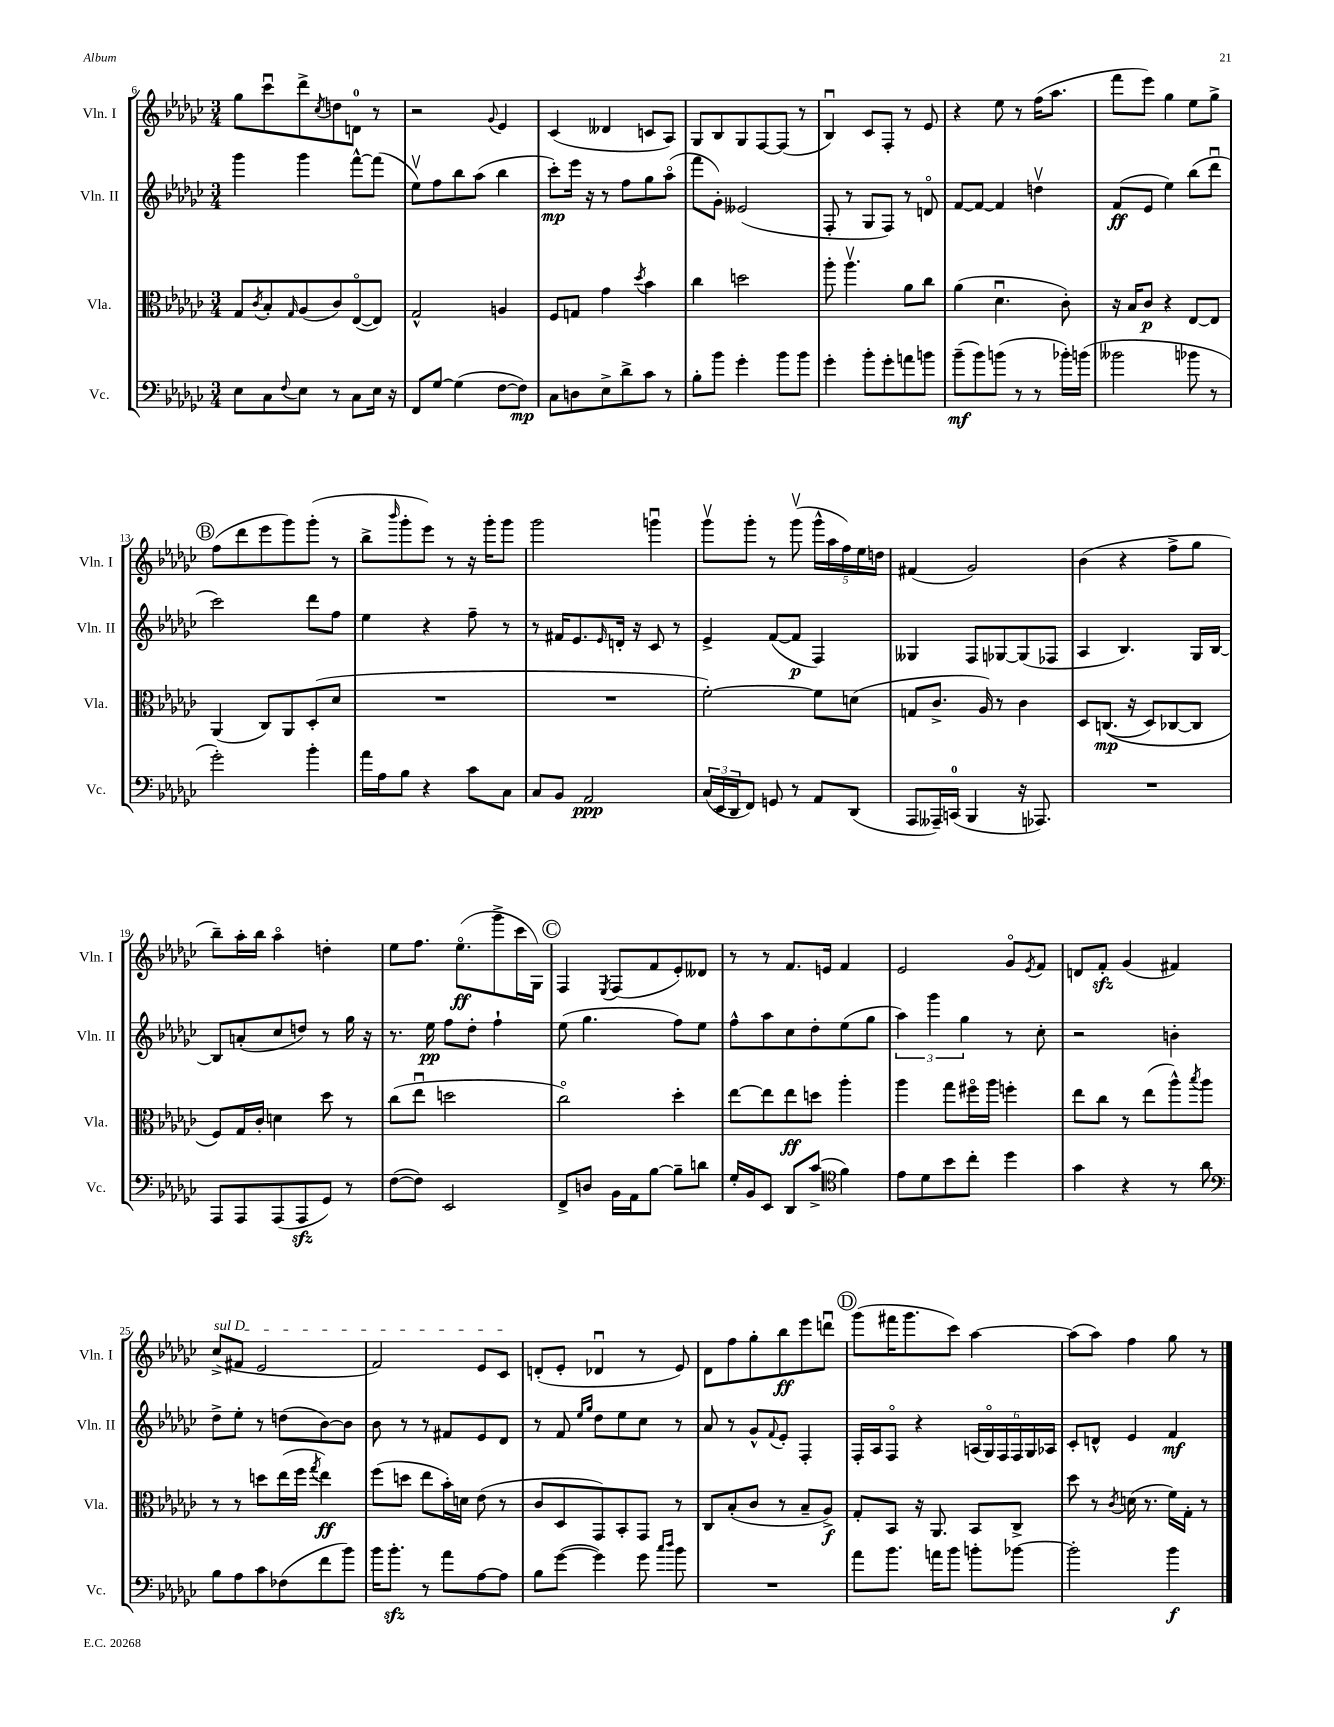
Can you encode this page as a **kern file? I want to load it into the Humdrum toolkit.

**kern	**dynam	**kern	**dynam	**kern	**dynam	**kern	**dynam
*part4	*part4	*part3	*part3	*part2	*part2	*part1	*part1
*staff4	*staff4	*staff3	*staff3	*staff2	*staff2	*staff1	*staff1
*I"Vc.	*	*I"Vla.	*	*I"Vln. II	*	*I"Vln. I	*
*I'Vc.	*	*I'Vla.	*	*I'Vln. II	*	*I'Vln. I	*
*clefF4	*	*clefC3	*	*clefG2	*	*clefG2	*
*k[b-e-a-d-g-c-]	*	*k[b-e-a-d-g-c-]	*	*k[b-e-a-d-g-c-]	*	*k[b-e-a-d-g-c-]	*
*M3/4	*	*M3/4	*	*M3/4	*	*M3/4	*
=6	=6	=6	=6	=6	=6	=6	=6
8E-\L	.	8G-/L	.	4ggg-\	.	8gg-\L	.
.	.	8qc-/	.	.	.	.	.
8C-\	.	8B-'/	.	.	.	8ccc-u\	.
8qqF/	.	16qqG-/	.	.	.	.	.
8E-\J	.	(8A-/	.	4ggg-\	.	8ddd-^\	.
.	.	.	.	.	.	8qcc-/	.
8r	.	8c-/)	.	.	.	8ddn\	.
8C-\L	.	([8E-/	.	[8fff^^\L	.	8dn\J	.
16E-\Jk	.	8E-/J])	.	(8fff\J]	.	8r	.
16r	.	.	.	.	.	.	.
=7	=7	=7	=7	=7	=7	=7	=7
8FF/L	.	2G-^^/	.	8ee-v\L)	.	2r	.
[8G-/J	.	.	.	8ff\	.	.	.
(4G-\]	.	.	.	8bb-\	.	.	.
.	.	.	.	(8aa-\J	.	.	.
.	.	.	.	.	.	8qqg-/	.
[8F\L	.	4An/	.	4bb-\	.	4e-/	.
8F\J])	mp	.	.	.	.	.	.
=8	=8	=8	=8	=8	=8	=8	=8
8C-\L	.	8F/L	.	8ccc-'\L)	mp	(4c-/	.
8Dn\	.	8Gn/J	.	16eee-\Jk	.	.	.
.	.	.	.	16r	.	.	.
8E-^\	.	4g-\	.	8r	.	4d--X/	.
8d-^\	.	.	.	8ff\L	.	.	.
.	.	8qdd-/	.	.	.	.	.
8c-\J	.	4b-\	.	8gg-\	.	8cn/L	.
8r	.	.	.	(8aa-\J	.	8A-/J)	.
=9	=9	=9	=9	=9	=9	=9	=9
8B-'\L	.	4cc-\	.	8fff\L	.	8G-/L	.
8b-\J	.	.	.	8g-'\J)	.	8B-/	.
4g-'\	.	2ddn\	.	(2e--X/	.	8G-/	.
.	.	.	.	.	.	[8F/	.
8b-\L	.	.	.	.	.	(8F/J]	.
8b-\J	.	.	.	.	.	8r	.
=10	=10	=10	=10	=10	=10	=10	=10
4g-'\	.	8aa-'\	.	8F'/	.	4B-u/)	.
.	.	4.aa-v\	.	8r	.	.	.
8b-'\L	.	.	.	8G-/L	.	8c-/L	.
8g-'\	.	.	.	8F/J)	.	8F'/J	.
8an\	.	8a-\L	.	8r	.	8r	.
8bn\J	.	8cc-\J	.	8dn/	.	8e-/	.
=11	=11	=11	=11	=11	=11	=11	=11
(8b-~\L	mf	(4a-\	.	[8f/L	.	4r	.
8b-\)	.	.	.	8f/J_	.	.	.
(8bn\J	.	4.d-u\	.	4f/]	.	8ee-\	.
8r	.	.	.	.	.	8r	.
8r	.	.	.	4ddnv\	.	(16ff\KL	.
.	.	.	.	.	.	8.aa-\J	.
16b-X'\LL)	.	8c-'\)	.	.	.	.	.
(16bn\JJ	.	.	.	.	.	.	.
=12	=12	=12	=12	=12	=12	=12	=12
2b--X\	.	16r	.	(8f/L	ff	8fff\L	.
.	.	16B-/KL	.	.	.	.	.
.	.	8c-/J	p	8e-/J	.	8eee-\J)	.
.	.	4r	.	4ee-\)	.	4gg-\	.
8b-X\	.	[8E-/L	.	(8bb-\L	.	8ee-\L	.
8r	.	8E-/J]	.	8ddd-u\J	.	8gg-^\J	.
!!LO:LB:g=z
!!LO:REH:place=s1:t=B
=13	=13	=13	=13	=13	=13	=13	=13
2g-'\)	.	(4AA-/	.	2ccc-\)	.	(8ff\L	.
.	.	.	.	.	.	8ddd-\	.
.	.	8C-/L)	.	.	.	8eee-\	.
.	.	8AA-/	.	.	.	8ggg-\)	.
4b-'\	.	(8D-'/	.	8ddd-\L	.	(8ggg-'\J	.
.	.	8d-/J	.	8ff\J	.	8r	.
=14	=14	=14	=14	=14	=14	=14	=14
16a-\LL	.	2.r	.	4ee-\	.	8bb-^\L	.
16A-\J	.	.	.	.	.	.	.
.	.	.	.	.	.	16qqbbb-/	.
8B-\J	.	.	.	.	.	8ggg-'\	.
4r	.	.	.	4r	.	8eee-\J)	.
.	.	.	.	.	.	8r	.
8c-\L	.	.	.	8ff~\	.	16r	.
.	.	.	.	.	.	16ggg-'\KL	.
8C-\J	.	.	.	8r	.	8ggg-\J	.
=15	=15	=15	=15	=15	=15	=15	=15
8C-/L	.	2.r	.	8r	.	2ggg-\	.
8BB-/J	.	.	.	16f#X/KL	.	.	.
.	.	.	.	8.e-/	.	.	.
2AA-/	ppp	.	.	.	.	.	.
.	.	.	.	16qqe-/	.	.	.
.	.	.	.	16dn'/Jk	.	.	.
.	.	.	.	16r	.	.	.
.	.	.	.	8c-/	.	4gggnu\	.
.	.	.	.	8r	.	.	.
=16	=16	=16	=16	=16	=16	=16	=16
(24C-/LL	.	[2f'\)	.	4e-^/	.	8ggg-v\L	.
24EE-/	.	.	.	.	.	.	.
24DD-/J	.	.	.	.	.	.	.
8FF/J)	.	.	.	.	.	8ggg-'\J	.
8GGn/	.	.	.	([8f/L	.	8r	.
8r	.	.	.	8f/J]	p	(8ggg-v\	.
8AA-/L	.	8f\L]	.	4F/)	.	20ggg-^^\LL	.
.	.	.	.	.	.	20aa-\	.
.	.	.	.	.	.	20ff\)	.
(8DD-/J	.	(8dn\J	.	.	.	.	.
.	.	.	.	.	.	20ee-\	.
.	.	.	.	.	.	20ddn\JJ	.
=17	=17	=17	=17	=17	=17	=17	=17
8AAA-/L	.	8Gn/L	.	4G--X/	.	(4f#X/	.
16AAA--X~/L)	.	8.c-^/J	.	.	.	.	.
(16CCn/JJ	.	.	.	.	.	.	.
4BBB-/	.	.	.	8F/L	.	2g-/)	.
.	.	16A-/)	.	.	.	.	.
.	.	8r	.	[8G-X/	.	.	.
16r	.	4c-\	.	(8G-/]	.	.	.
8.AAA-X/)	.	.	.	.	.	.	.
.	.	.	.	8F-X/J	.	.	.
=18	=18	=18	=18	=18	=18	=18	=18
2.r	.	8D-/L	.	4A-/	.	(4b-\	.
.	.	((8.Cn/J	mp	.	.	.	.
.	.	.	.	4.B-/)	.	4r	.
.	.	16r	.	.	.	.	.
.	.	8D-/L)	.	.	.	.	.
.	.	[8C-X/	.	.	.	8ff^\L	.
.	.	8C-/J]	.	16G-/LL	.	8gg-\J	.
.	.	.	.	[16B-/JJ	.	.	.
!!LO:LB:g=z
=19	=19	=19	=19	=19	=19	=19	=19
8AAA-/L	.	8F/L)	.	8B-/L]	.	8bb-~\L)	.
8AAA-/	.	16G-/L	.	(8an'/	.	16aa-'\L	.
.	.	16c-'/JJ	.	.	.	16bb-\JJ	.
(8AAA-/	.	4dn\	.	8cc-/	.	4aa-\	.
8AAA-zz/	.	.	.	8ddn/J)	.	.	.
8GG-/J)	.	8dd-\	.	8r	.	4ddn'\	.
8r	.	8r	.	16gg-\	.	.	.
.	.	.	.	16r	.	.	.
=20	=20	=20	=20	=20	=20	=20	=20
([8F\L	.	(8cc-\L	.	8.r	.	8ee-\L	.
8F\J])	.	8ee-u\J	.	.	.	8.ff\J	.
.	.	.	.	16ee-\	pp	.	.
2EE-/	.	2ddn\	.	8ff\L	.	.	.
.	.	.	.	.	.	(8.ee-\L	ff
.	.	.	.	8dd-'\J	.	.	.
.	.	.	.	4ff`\	.	8ggg-^\	.
.	.	.	.	.	.	16ccc-\L	.
.	.	.	.	.	.	16G-\JJ)	.
!!LO:REH:place=s1:t=C
=21	=21	=21	=21	=21	=21	=21	=21
8FF^/L	.	2cc-\)	.	(8ee-\	.	4F/	.
8Dn/J	.	.	.	4.gg-\	.	.	.
.	.	.	.	.	.	8qE-/	.
16BB-\LL	.	.	.	.	.	(8F/L	.
16AA-\J	.	.	.	.	.	.	.
[8B-\J	.	.	.	.	.	8f/	.
8B-~\L]	.	4dd-'\	.	8ff\L)	.	8e-'/)	.
8dn\J	.	.	.	8ee-\J	.	8d--X/J	.
=22	=22	=22	=22	=22	=22	=22	=22
16G-'/LL	.	[8ee-\L	.	8ff^^\L	.	8r	.
16BB-/J	.	.	.	.	.	.	.
8EE-/J	.	8ee-\]	.	8aa-\	.	8r	.
8DD-/L	.	8ee-\	ff	8cc-\	.	8.f/L	.
(8c-^/J	.	8ddn\J	.	8dd-'\	.	.	.
.	.	.	.	.	.	16en/Jk	.
*clefC4	*	*	*	*	*	*	*
4f\)	.	4aa-'\	.	(8ee-\	.	4f/	.
.	.	.	.	8gg-\J	.	.	.
=23	=23	=23	=23	=23	=23	=23	=23
8e-\L	.	4aa-\	.	6aa-\)	.	2e-/	.
8d-\	.	.	.	.	.	.	.
.	.	.	.	6ggg-\	.	.	.
8b-\	.	8gg-\L	.	.	.	.	.
.	.	.	.	6gg-\	.	.	.
8cc-'\J	.	16ff#X\L	.	.	.	.	.
.	.	16aa-\JJ	.	.	.	.	.
4dd-\	.	4ffn'\	.	8r	.	8g-/L	.
.	.	.	.	.	.	8qe-/	.
.	.	.	.	8cc-'\	.	8f/J	.
=24	=24	=24	=24	=24	=24	=24	=24
4g-\	.	8ee-\L	.	2r	.	8dn/L	.
.	.	8cc-\J	.	.	.	8fzz'/J	.
4r	.	8r	.	.	.	(4g-/	.
.	.	(8ee-\L	.	.	.	.	.
8r	.	8aa-^^\)	.	4bn'\	.	4f#X/)	.
.	.	8qbb-/	.	.	.	.	.
8a-\	.	8aa-\J	.	.	.	.	.
!!LO:LB:g=z
=25	=25	=25	=25	=25	=25	=25	=25
*clefF4	*	*	*	*	*	*	*
!	!	!	!	!	!	!LO:TX:a:i:t=sul D	!
8B-\L	.	8r	.	8dd-^\L	.	(8cc-^/L	.
8A-\	.	8r	.	8ee-'\J	.	8f#X/J	.
8c-\	.	8ddn\L	.	8r	.	2e-/	.
(8F-X\	.	(16ee-\L	.	(8ddn\L	.	.	.
.	.	16ff\JJ	.	.	.	.	.
.	.	8qgg-/	.	.	.	.	.
8f\	.	4ee-\)	ff	[8b-\)	.	.	.
8b-\J)	.	.	.	8b-\J]	.	.	.
=26	=26	=26	=26	=26	=26	=26	=26
16b-\KL	.	(8ff\L	.	8b-\	.	2f/)	.
8.b-zz'\J	.	.	.	.	.	.	.
.	.	8ddn\J	.	8r	.	.	.
8r	.	8ee-\L	.	8r	.	.	.
8a-\L	.	16b-'\L)	.	8f#X/L	.	.	.
.	.	16dn\JJ	.	.	.	.	.
[8A-\	.	(8e-\	.	8e-/	.	8e-/L	.
8A-\J]	.	8r	.	8d-/J	.	8c-/J	.
=27	=27	=27	=27	=27	=27	=27	=27
8B-\L	.	8c-/L	.	8r	.	(8dn'/L	.
([8g-\J	.	8D-/	.	8f/	.	8e-'/J	.
.	.	.	.	16qqee-/LL	.	.	.
.	.	.	.	16qqgg-/JJ	.	.	.
4g-\])	.	8GG-/)	.	8dd-\L	.	4d-Xu/	.
.	.	8BB-'/	.	8ee-\	.	.	.
8g-\	.	8GG-/J	.	8cc-\J	.	8r	.
16qqcc-/LL	.	.	.	.	.	.	.
16qqdd-/JJ	.	.	.	.	.	.	.
8b-\	.	8r	.	8r	.	8e-/)	.
=28	=28	=28	=28	=28	=28	=28	=28
2.r	.	8C-/L	.	8a-/	.	8d-\L	.
.	.	(8B-'/	.	8r	.	8ff\	.
.	.	8c-/J	.	8g-^^/L	.	8gg-'\	.
.	.	.	.	8qqf/	.	.	.
.	.	8r	.	8e-'/J	.	8bb-\	ff
.	.	8B-~/L	.	4F'/	.	8eee-\	.
.	.	8A-^/J)	f	.	.	8dddnu\J	.
!!LO:REH:place=s1:t=D
=29	=29	=29	=29	=29	=29	=29	=29
8a-\L	.	8G-'/L	.	16F'/LL	.	(8ggg-\L	.
.	.	.	.	16A-/J	.	.	.
8.b-\J	.	8BB-/J	.	8F/J	.	16fff#X\K	.
.	.	.	.	.	.	8.ggg-\	.
.	.	16r	.	4r	.	.	.
16an\KL	.	8.AA-/	.	.	.	.	.
8b-\J	.	.	.	.	.	8ccc-\J)	.
8bn'\L	.	8BB-/L	.	(24An/LL	.	[4aa-\	.
.	.	.	.	24G-/)	.	.	.
.	.	.	.	24F/	.	.	.
[8b-X\J	.	8C-^/J	.	24F/	.	.	.
.	.	.	.	24G-/	.	.	.
.	.	.	.	24A-X/JJ	.	.	.
=30	=30	=30	=30	=30	=30	=30	=30
2b-'\]	.	8dd-\	.	8c-'/L	.	(8aa-\L]	.
.	.	8r	.	8dn^^/J	.	8aa-\J)	.
.	.	8qc-/	.	.	.	.	.
.	.	(16dn\	.	4e-/	.	4ff\	.
.	.	8.r	.	.	.	.	.
4b-\	f	16f\LL)	.	4f/	mf	8gg-\	.
.	.	16G-'\JJ	.	.	.	.	.
.	.	8r	.	.	.	8r	.
==	==	==	==	==	==	==	==
*-	*-	*-	*-	*-	*-	*-	*-
